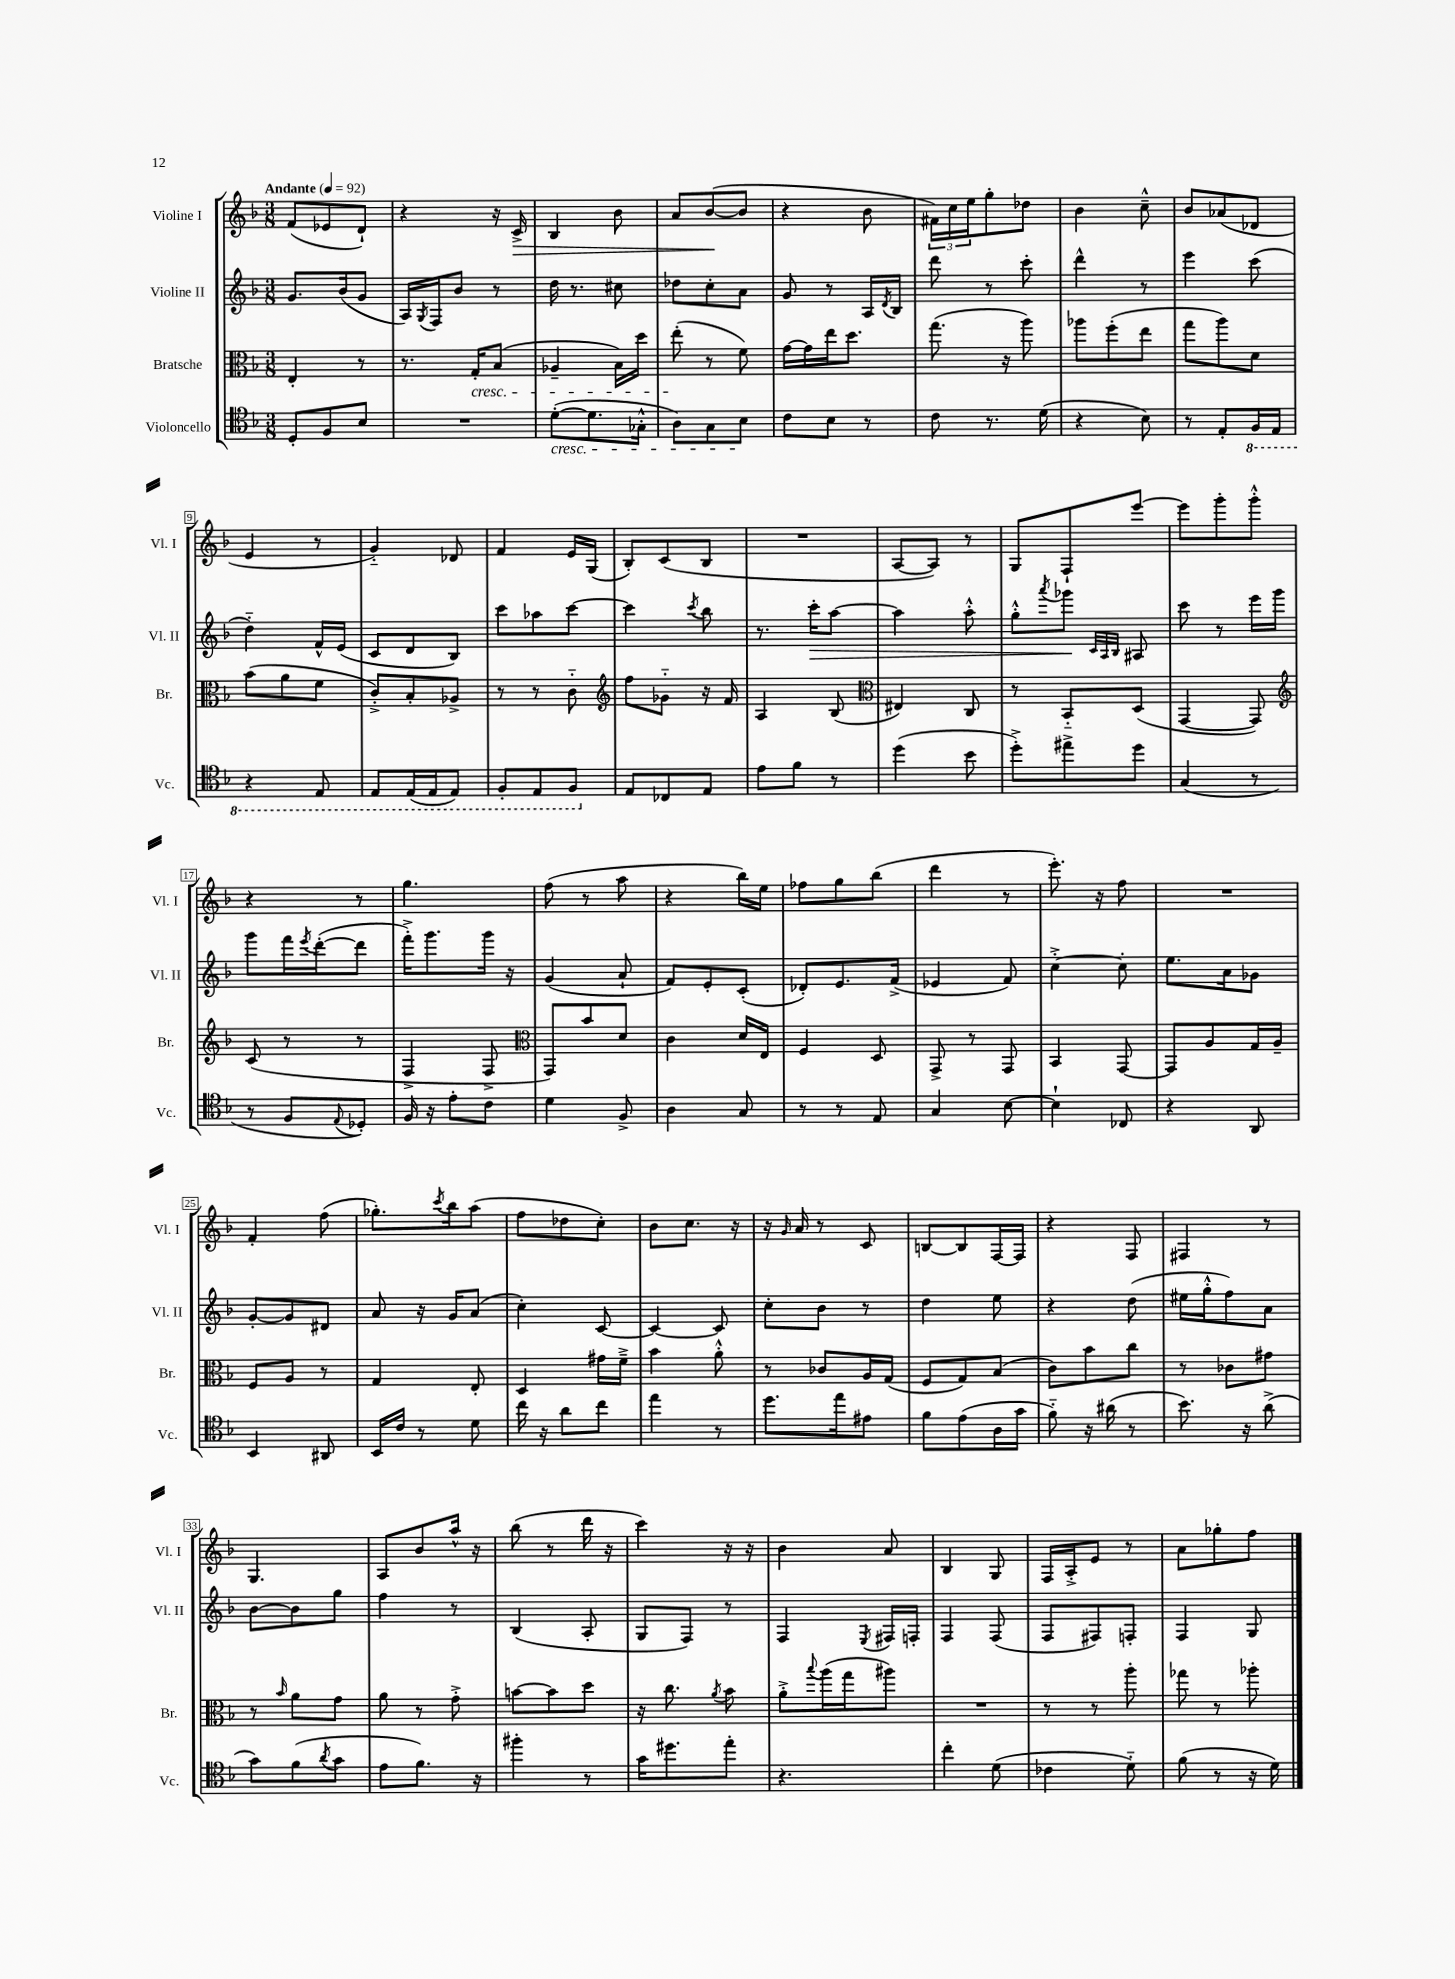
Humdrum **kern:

**kern	**kern	**kern	**kern
*staff4	*staff3	*staff2	*staff1
*clefC4	*clefC3	*clefG2	*clefG2
*k[b-]	*k[b-]	*k[b-]	*k[b-]
*M3/8	*M3/8	*M3/8	*M3/8
*MM92	*MM92	*MM92	*MM92
8D'/L	4E'/	8.g/L	(8f/L
8F/	.	.	8e-/
.	.	(16b-/k	.
8B-/J	8r	8g/J	8d`/J)
=	=	=	=
4.r	8.r	16A/LL)	4r
.	.	8qG/	.
.	.	16F/J	.
.	.	8b-/J	.
.	16G'/LK	.	.
.	(8B-/J	8r	16r
.	.	.	16c^/
=	=	=	=
([8d'\L	4A-~/	16dd\	4B-/
.	.	8.r	.
8.d\]	.	.	.
.	16B-\LL)	8cc#\	8b-\
16G-'^^\Jk	16dd\JJ	.	.
=	=	=	=
8A\L)	(8ee'\	8dd-\L	8a/L
8G\	8r	8cc'\	([8b-/
8B-\J	8f\)	8a\J	8b-/]J
=	=	=	=
8c\L	[16g\LL	8g/	4r
.	16g\]	.	.
8B-\J	16ee\J	8r	.
.	8.dd\J	.	.
8r	.	16A/LL	8b-\
.	.	8qd/	.
.	.	16B-/JJ	.
=	=	=	=
8c\	(8.gg\	8ddd\	24f#\LL)
.	.	.	24cc\
.	.	.	24ee\J
8.r	.	8r	8gg'\
.	16r	.	.
.	8aa\)	8ccc'\	8dd-\J
(16d\	.	.	.
=	=	=	=
4r	8aa-\L	4ddd^^\	4b-\
.	(8ff'\	.	.
8B-\)	8ee\J	8r	8cc~^^\
=	=	=	=
8r	8gg\L	4eee\	8b-/L
8E'/L	8aa\)	.	(8a-/
16FF/L	8d\J	(8ccc\	8d-/J
16EE/JJ	.	.	.
=	=	=	=
4r	(8b-\L	4dd'~\)	4e/
.	8a\	.	.
8EE/	8f\J	16f^^/LL	8r
.	.	(16e/JJ	.
=	=	=	=
8EE/L	8c'^/L)	8c/L	4g'~/)
(16EE/L	8B-'/	8d/	.
16EE/J	.	.	.
8EE/J)	8A-^/J	8B-/J)	8d-/
=	=	=	=
8FF'/L	8r	8ccc\L	4f/
8EE/	8r	8aa-\	.
8FF/J	8c'~\	[8ccc\J	16e/LL
.	.	.	(16G/JJ
=	=	=	=
*	*clefG2	*	*
8E/L	8ff\L	4ccc\]	8B-'/L)
8C-/	8g-'~\J	.	(8c/
.	.	8qccc/	.
8E/J	16r	8bb-\	8B-/J
.	16f/	.	.
=	=	=	=
8e\L	4A/	8.r	4.r
8f\J	.	.	.
.	.	16ccc'\LK	.
8r	(8B-/	[8aa\J	.
=	=	=	=
*	*clefC3	*	*
(4dd\	4E#/)	4aa\]	[8A/L
.	.	.	8A/]J)
8b-\	8C/	8aa'^^\	8r
=	=	=	=
8dd'^\L)	8r	8gg'^^\L	8G/L
.	.	8qaaa/	.
8ee#^\	8BB-'~/L	8ggg-\J	8F`/
.	.	32qqc/LLL	.
.	.	32qqA/	.
.	.	32qqB-/JJJ	.
8dd\J	(8D/J	8A#/	[8eee/J
=	=	=	=
(4G/	[4GG/	8ccc\	8eee\]L
.	.	8r	8ggg'\
8r	8GG/])	16eee\LL	8ggg'^^\J
.	.	16ggg\JJ	.
=	=	=	=
*	*clefG2	*	*
8r	(8c/	8ggg\L	4r
8F/L	8r	16fff\L	.
.	.	8qeee/	.
.	.	([16ddd'\J	.
8qqE/	.	.	.
8D-'/J)	8r	8ddd\]J	8r
=	=	=	=
16F/	4F^/	16fff'^\LK)	4.gg\
16r	.	8.ggg\	.
8e'\L	.	.	.
8c\J	8F^/	16ggg\Jk	.
.	.	16r	.
=	=	=	=
*	*clefC3	*	*
4d\	8GG/L)	(4g/	(8ff\
.	8b-/	.	8r
8F^/	8d/J	8a`/	8aa\
=	=	=	=
4A\	4c\	8f/L)	4r
.	.	8e'/	.
8G/	16d/LL	(8c'/J	16bb-\LL)
.	16E/JJ	.	16ee\JJ
=	=	=	=
8r	4F/	8d-'/L)	8ff-\L
8r	.	8.e/	8gg\
8E/	8D/	.	(8bb-\J
.	.	(16f^/Jk	.
=	=	=	=
4G/	8GG^/	4e-/	4ddd\
.	8r	.	.
[8B-\	8GG/	8f/)	8r
=	=	=	=
4B-`\]	4BB-/	[4cc'^\	8.eee'\)
.	.	.	16r
8C-/	[8GG/	8cc'\]	8ff\
=	=	=	=
4r	8GG/]L	8.ee\L	4.r
.	8A/	.	.
.	.	16a\k	.
8AA/	16G/L	8g-\J	.
.	16A~/JJ	.	.
=	=	=	=
4BB-/	8F/L	[8g'/L	4f'/
.	8A/J	8g/]	.
8AA#/	8r	8d#/J	(8ff\
=	=	=	=
16BB-/LL	4G/	8a/	8.gg-'\L)
16c/JJ	.	.	.
8r	.	16r	.
.	.	.	8qccc/
.	.	16g/LK	16bb-\k
8d\	8E'/	(8a/J	(8aa\J
=	=	=	=
16cc\	4D/	4cc'\)	8ff\L
16r	.	.	.
8a\L	.	.	8dd-\
8cc\J	16g#\LL	[8c/	8cc'\J)
.	16f~^\JJ	.	.
=	=	=	=
4ee\	4b-\	4c/_	8b-\L
.	.	.	8.cc\J
8r	8a'^^\	8c/]	.
.	.	.	16r
=	=	=	=
8.dd\L	8r	8cc'\L	16r
.	.	.	16qqg/
.	.	.	16a/
.	8c-/L	8b-\J	8r
16ee\k	.	.	.
8e#\J	16A/L	8r	8c/
.	(16G/JJ	.	.
=	=	=	=
8f\L	8F/L	4dd\	[8B/L
(8e\	8G/)	.	8B/]
16A\L	(8B-/J	8ee\	[16F/L
16g\JJ	.	.	16F/]JJ
=	=	=	=
8f'~\)	8c\L)	4r	4r
16r	8b-\	.	.
(16a#\	.	.	.
8r	8cc\J	(8dd\	8F/
=	=	=	=
8.b-\)	8r	16ee#\LL	4F#/
.	.	16gg'^^\J	.
.	8c-\L	8ff\)	.
16r	.	.	.
(8a^\	8g#\J	8a\J	8r
=	=	=	=
8g\L)	8r	[8b-\L	4.G/
.	16qqb-/	.	.
(8f\	8a\L	8b-\]	.
8qa/	.	.	.
8g\J	8g\J	8gg\J	.
=	=	=	=
8e\L	8a\	4ff\	8A/L
8.f\J)	8r	.	8b-/
.	8g'^\	8r	16aa^^/Jk
16r	.	.	16r
=	=	=	=
4ff#'\	[8b\L	(4B-/	(8bb-\
.	8b\]	.	8r
8r	8dd\J	8A'/	16ddd\
.	.	.	16r
=	=	=	=
16g\LK	16r	8G/L	4ccc\)
8.dd#\	8.cc\	.	.
.	.	8F/J)	.
.	8qa/	.	.
8ee'\J	8b-\	8r	16r
.	.	.	16r
=	=	=	=
4.r	8a'^\L	4F/	4b-\
.	8qqbb-/	.	.
.	(16aa\L	.	.
.	16gg\J	.	.
.	.	8qE/	.
.	8aa#\J)	16F#/LL	8a/
.	.	16F'/JJ	.
=	=	=	=
4cc'\	4.r	4F/	4B-/
(8d\	.	(8F/	8G/
=	=	=	=
4c-\	8r	8F/L	16F/LL
.	.	.	16A'^/J
.	8r	8F#/)	8e/J
8d'~\)	8aa'\	8F'/J	8r
=	=	=	=
(8f\	8gg-\	4F/	8a\L
8r	8r	.	8gg-'\
16r	8aa-'\	8G/	8ff\J
16d\)	.	.	.
==	==	==	==
*-	*-	*-	*-
